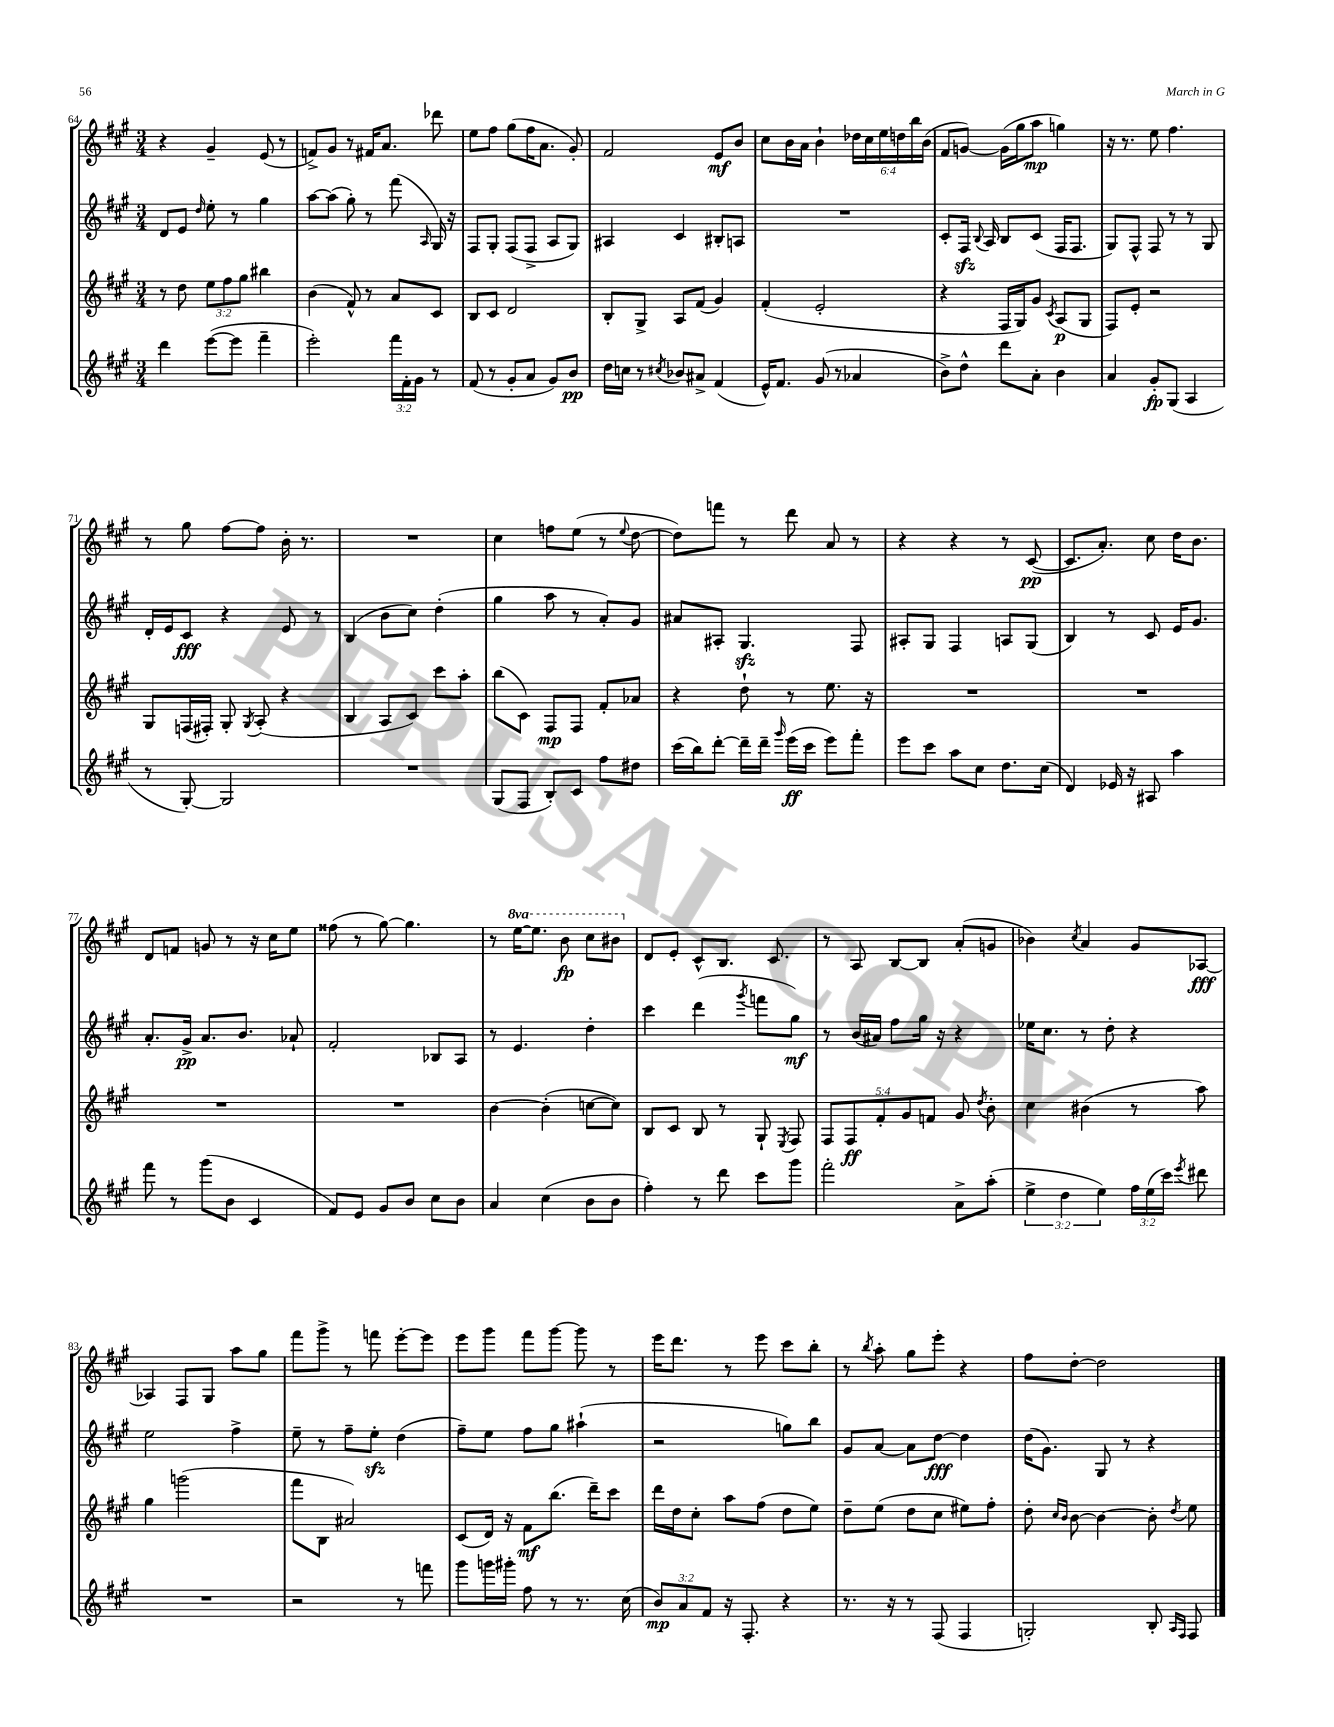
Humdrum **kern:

**kern	**kern	**kern	**kern
*staff4	*staff3	*staff2	*staff1
*clefG2	*clefG2	*clefG2	*clefG2
*k[f#c#g#]	*k[f#c#g#]	*k[f#c#g#]	*k[f#c#g#]
*M3/4	*M3/4	*M3/4	*M3/4
4ddd	8r	8d	4r
.	8dd	8e	.
.	.	16qqdd	.
([8eee	12ee	8ee'	4g#~
.	12ff#	.	.
8eee]	.	8r	.
.	12gg#	.	.
4fff#~	4bb#	4gg#	(8e
.	.	.	8r
=	=	=	=
2eee')	(4b	[8aa	8f^)
.	.	(8aa]	8g#
.	8f#^^)	8gg#')	8r
.	8r	8r	16f#
.	.	.	8.a
24fff#	8a	(8fff#	.
24f#'	.	.	.
24g#	.	.	.
.	.	16qqA	.
8r	8c#	16G#)	8ddd-
.	.	16r	.
=	=	=	=
(8f#	8B	8F#	8ee
8r	8c#	8G#'	8ff#
8g#'	2d	(8F#	(8gg#
8a	.	8F#^	16ff#
.	.	.	8.a
8g#)	.	8A	.
8b	.	8G#)	8g#')
=	=	=	=
16dd	8B'	4A#	2f#
16cc	.	.	.
8r	8G#^	.	.
8qcc#	.	.	.
8b-	8A	4c#	.
8a#^	(8f#	.	.
(4f#	4g#)	8B#'	8e
.	.	8A	8b
=	=	=	=
16e^^)	(4f#'	2.r	8cc#
8.f#	.	.	.
.	.	.	16b
.	.	.	16a
(8g#	2e'	.	4b`
8r	.	.	.
4a-	.	.	24dd-
.	.	.	24cc#
.	.	.	24ee
.	.	.	24dd
.	.	.	24bb
.	.	.	(24b
=	=	=	=
8b^)	4r	8c#'	8f#
8dd^^	.	16F#	[8g)
.	.	8qqB	.
.	.	16A	.
8ddd	16F#	8B	(16g]
.	16G#)	.	16gg#
8a'	8g#	(8c#	8aa
.	8qc#	.	.
4b	(8A	16F#	4gg)
.	.	8.F#	.
.	8G#	.	.
=	=	=	=
4a	8F#)	8G#)	16r
.	.	.	8.r
.	8e'	8F#^^	.
8g#'	2r	8F#	8ee
(8G#	.	8r	4.ff#
4A	.	8r	.
.	.	8G#	.
=	=	=	=
8r	8G#	16d'	8r
.	.	16e	.
[8G#')	(16F	8c#	8gg#
.	16F#')	.	.
2G#]	8G#'	4r	[8ff#
.	8qG#	.	.
.	(8A'	.	8ff#]
.	4r	8e	16b'
.	.	.	8.r
.	.	8r	.
=	=	=	=
2.r	4B	(4B	2.r
.	8A	8b	.
.	8c#)	8cc#)	.
.	8ccc#	(4dd'	.
.	8aa'	.	.
=	=	=	=
(8G#	(8bb	4gg#	4cc#
8F#	8c#)	.	.
8B')	8F#	8aa	8ff
8c#	8F#	8r	(8ee
8ff#	8f#'	8a')	8r
.	.	.	8qqee
8dd#	8a-	8g#	[8dd
=	=	=	=
(16ccc#	4r	8a#	8dd])
16bb)	.	.	.
[8ddd'	.	8A#'	8fff
16ddd~]	8dd`	4.G#	8r
16ddd~	.	.	.
16qqggg#	.	.	.
(16eee	8r	.	8ddd
16ccc#	.	.	.
8eee)	8.ee	.	8a
8fff#'	.	8F#	8r
.	16r	.	.
=	=	=	=
8eee	2.r	8A#'	4r
8ccc#	.	8G#	.
8aa	.	4F#	4r
8cc#	.	.	.
8.dd	.	8A	8r
.	.	(8G#	([8c#
(16cc#	.	.	.
=	=	=	=
4d)	2.r	4B)	8.c#]
.	.	.	8.a')
16e-	.	8r	.
16r	.	.	.
8A#	.	8c#	8cc#
4aa	.	16e	16dd
.	.	8.g#	8.b
=	=	=	=
8fff#	2.r	8.a'	8d
8r	.	.	8f
.	.	16g#^	.
(8ggg#	.	8.a	8g
8b	.	.	8r
.	.	8.b	.
4c#	.	.	16r
.	.	.	16cc#
.	.	8a-`	8ee
=	=	=	=
8f#)	2.r	2f#'	(8ff##
8e	.	.	8r
8g#	.	.	[8gg#)
8b	.	.	4.gg#]
8cc#	.	8B-	.
8b	.	8A	.
=	=	=	=
4a	[4b	8r	8r
.	.	4.e	[16eee
.	.	.	8.eee]
(4cc#	(4b']	.	.
.	.	.	8bb
8b	[8cc	4dd'	8ccc#
8b	8cc])	.	8bb#
=	=	=	=
4ff#')	8B	4ccc#	8d
.	8c#	.	8e'
8r	8B	(4ddd	8c#^^
8ddd	8r	.	8.B
.	.	8qggg#	.
8ccc#	8G#`	8fff	.
.	.	.	8.c#
.	8qE	.	.
8ggg#	8F#	8gg#)	.
=	=	=	=
2fff#'	10F#	8r	8r
.	10F#	.	.
.	.	(16b	8A
.	.	16a#)	.
.	10f#'	.	.
.	.	8ff#	[8B
.	10g#	.	.
.	.	16gg#	8B]
.	10f	.	.
.	.	16r	.
8a^	8g#	4r	(8a'
.	8qdd	.	.
(8aa'	8b'	.	8g
=	=	=	=
6ee^	4cc#	16ee-	4b-)
.	.	8.cc#	.
6dd	.	.	.
.	.	.	8qcc#
.	(4b#	8r	4a
6ee)	.	.	.
.	.	8dd'	.
24ff#	8r	4r	8g#
(24ee	.	.	.
24ccc#)	.	.	.
8qeee	.	.	.
8ddd#	8aa)	.	[8A-
=	=	=	=
2.r	4gg#	2ee	4A-]
.	(2ggg	.	8F#
.	.	.	8G#
.	.	4ff#^	8aa
.	.	.	8gg#
=	=	=	=
2r	8fff#	8ee~	8fff#
.	8B	8r	8ggg#^
.	2a#)	8ff#~	8r
.	.	8ee'	8fff
8r	.	(4dd	[8eee'
8fff	.	.	8eee]
=	=	=	=
8ggg#	(8c#	8ff#~)	8eee
16ggg	16d)	8ee	8ggg#
16ggg#'	16r	.	.
8ff#	8f#	8ff#	8fff#
8r	(8.bb	8gg#	[8ggg#
8.r	.	(4aa#`	8ggg#]
.	16ddd~)	.	.
.	8ccc#	.	8r
(16cc#	.	.	.
=	=	=	=
12b)	16ddd	2r	16eee
.	16dd	.	8.ddd
12a	.	.	.
.	8cc#'	.	.
12f#	.	.	.
16r	8aa	.	8r
8.F#'	.	.	.
.	(8ff#	.	8eee
4r	8dd	8gg)	8ccc#
.	8ee)	8bb	8bb'
=	=	=	=
8.r	8dd~	8g#	8r
.	.	.	8qbb
.	(8ee	[8a	8aa'
16r	.	.	.
8r	8dd	8a]	8gg#
(8F#	8cc#	[8dd	8eee'
4F#	8ee#)	4dd]	4r
.	8ff#'	.	.
=	=	=	=
2G')	8dd'	(16dd	8ff#
.	.	8.g#)	.
.	16qqcc#	.	.
.	16qqb	.	.
.	[8b	.	[8dd'
.	4b_	8G#	2dd]
.	.	8r	.
8B'	8b']	4r	.
16qqA	.	.	.
16qqF#	8qdd	.	.
8F#	8ee	.	.
==	==	==	==
*-	*-	*-	*-
